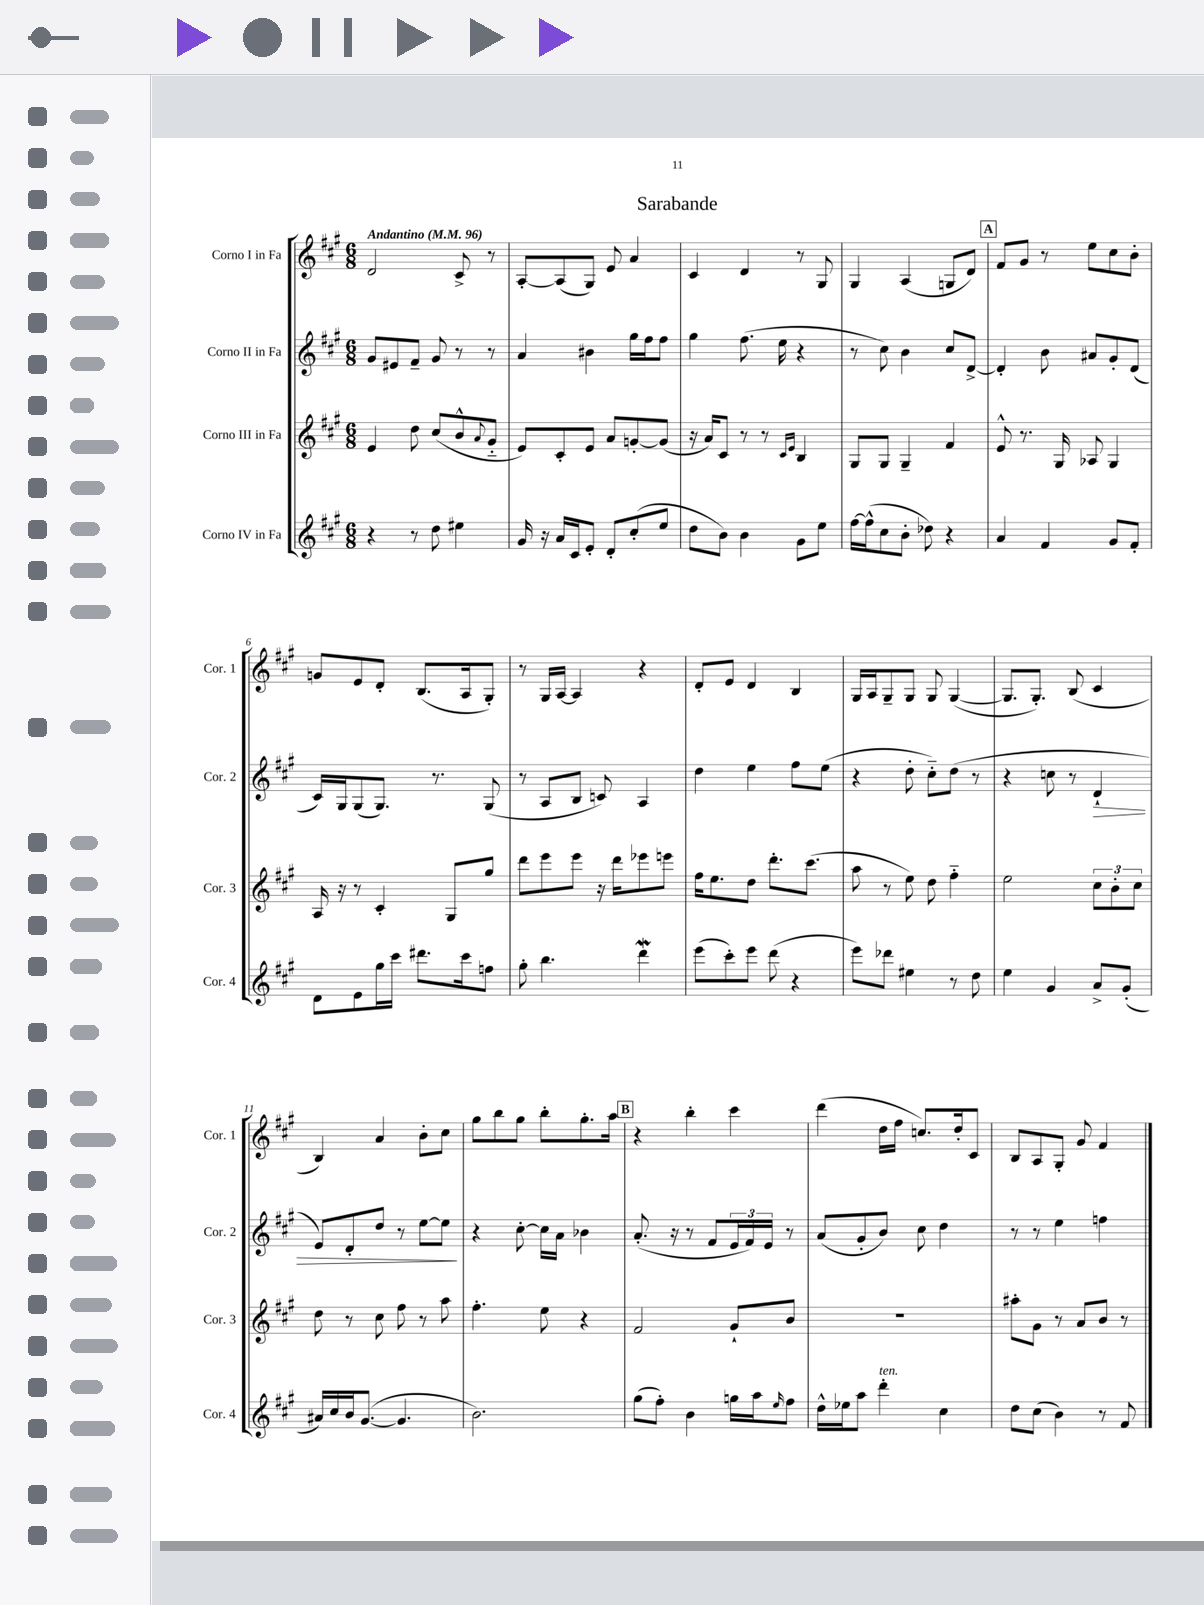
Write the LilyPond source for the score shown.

\header { title = "Sarabande" }
<<
\new StaffGroup <<
\new Staff = "s0" \with { instrumentName = "Corno I in Fa" shortInstrumentName = "Cor. 1" } {
    \clef treble \key a \major \numericTimeSignature \time 6/8 \tempo "Andantino" 4 = 96
    d'2 cis'8-> r8 |
    a8~-. a8( gis8) e'8 a'4 |
    cis'4 d'4 r8 gis8 |
    gis4 a4( g8 d'8) |
    \mark \markup { \box "A" } fis'8 gis'8 r8 e''8 cis''8 b'8-. |
    g'8 e'8 d'8-. b8.( a16 gis8-.) |
    r8 gis16 a16~ a4 r4 |
    d'8-. e'8 d'4 b4 |
    gis16 a16 gis8-- gis8 gis8 gis4~( |
    gis8. gis8.-.) b8( cis'4 |
    b4) a'4 b'8-. cis''8 |
    gis''8 b''8 gis''8 b''8-. gis''8.-. a''16 |
    \mark \markup { \box "B" } r4 b''4-. cis'''4 |
    d'''4( d''16 fis''16 c''8.) d''16-. cis'8 |
    b8 a8 gis8-. gis'8 fis'4 \bar "|." |
}
\new Staff = "s1" \with { instrumentName = "Corno II in Fa" shortInstrumentName = "Cor. 2" } {
    \clef treble \key a \major \numericTimeSignature \time 6/8
    gis'8 eis'8 fis'8-- gis'8 r8 r8 |
    a'4 bis'4 gis''16 fis''16 fis''8 |
    gis''4 fis''8.( e''16 r4 |
    r8 cis''8) b'4 cis''8 d'8~-> |
    \mark \markup { \box "A" } d'4-. b'8 ais'8 gis'8-. d'8( |
    cis'16) gis16 gis8( gis8.) r8. gis8( |
    r8 a8 b8 c'8) a4 |
    d''4 e''4 fis''8 e''8( |
    r4 d''8-. cis''8-_) d''8( r8 |
    r4 c''8 r8 d'4-!\> |
    e'8) d'8-. d''8 r8 e''8~ e''8\! |
    r4 cis''8~-. cis''16 a'16 bes'4 |
    \mark \markup { \box "B" } a'8.-.( r16 r8 fis'8 \tuplet 3/2 { e'16 fis'16) e'16 } r8 |
    a'8( gis'8-. b'8) cis''8 d''4 |
    r8 r8 e''4 f''4 \bar "|." |
}
\new Staff = "s2" \with { instrumentName = "Corno III in Fa" shortInstrumentName = "Cor. 3" } {
    \clef treble \key a \major \numericTimeSignature \time 6/8
    e'4 d''8 cis''8( b'8-^ \appoggiatura { a'8 } gis'8-_ |
    e'8) cis'8-. e'8 a'8 g'8~-. g'8( |
    r16 a'16) cis'8 r8 r8 \grace { cis'16 e'16 } b4 |
    gis8 gis8 gis4-- fis'4 |
    \mark \markup { \box "A" } e'8-^ r8. gis16 aes8 gis4 |
    a16 r16 r8 cis'4-. gis8 gis''8 |
    d'''8 e'''8 e'''8 r16 d'''16 ees'''8 e'''8 |
    fis''16 e''8. d''8 d'''8.-. cis'''8.( |
    a''8 r8 e''8) d''8 fis''4-_ |
    e''2 \tuplet 3/2 { cis''8 b'8-. cis''8 } |
    d''8 r8 cis''8 fis''8 r8 a''8 |
    fis''4.-. e''8 r4 |
    \mark \markup { \box "B" } fis'2 gis'8-! b'8 |
    R2. |
    ais''8-. gis'8 r8 a'8 b'8 r8 \bar "|." |
}
\new Staff = "s3" \with { instrumentName = "Corno IV in Fa" shortInstrumentName = "Cor. 4" } {
    \clef treble \key a \major \numericTimeSignature \time 6/8
    r4 r8 d''8 eis''4 |
    gis'16 r16 a'16 cis'16 e'8-. d'8-. cis''8-.( e''8 |
    d''8 b'8) b'4 gis'8 e''8 |
    fis''16~ fis''16-^( cis''8 b'8-. des''8) r4 |
    \mark \markup { \box "A" } a'4 fis'4 gis'8 fis'8-. |
    d'8 e'8 gis''16 cis'''16 dis'''8. cis'''16 f''8 |
    gis''8-. b''4. d'''4\mordent |
    e'''8( cis'''8-.) e'''8 d'''8( r4 |
    e'''8) des'''8 eis''4 r8 d''8 |
    e''4 gis'4 a'8-> gis'8-.( |
    ais'16) cis''16 b'16 gis'8.~( gis'4. |
    b'2.) |
    \mark \markup { \box "B" } gis''8( fis''8-.) b'4 g''16 a''16 \grace { e''16 } fis''8 |
    d''16-^ ees''16 a''8 d'''4-.^\markup { \italic "ten." } cis''4 |
    d''8 cis''8( b'4) r8 fis'8 \bar "|." |
}
>>
>>
